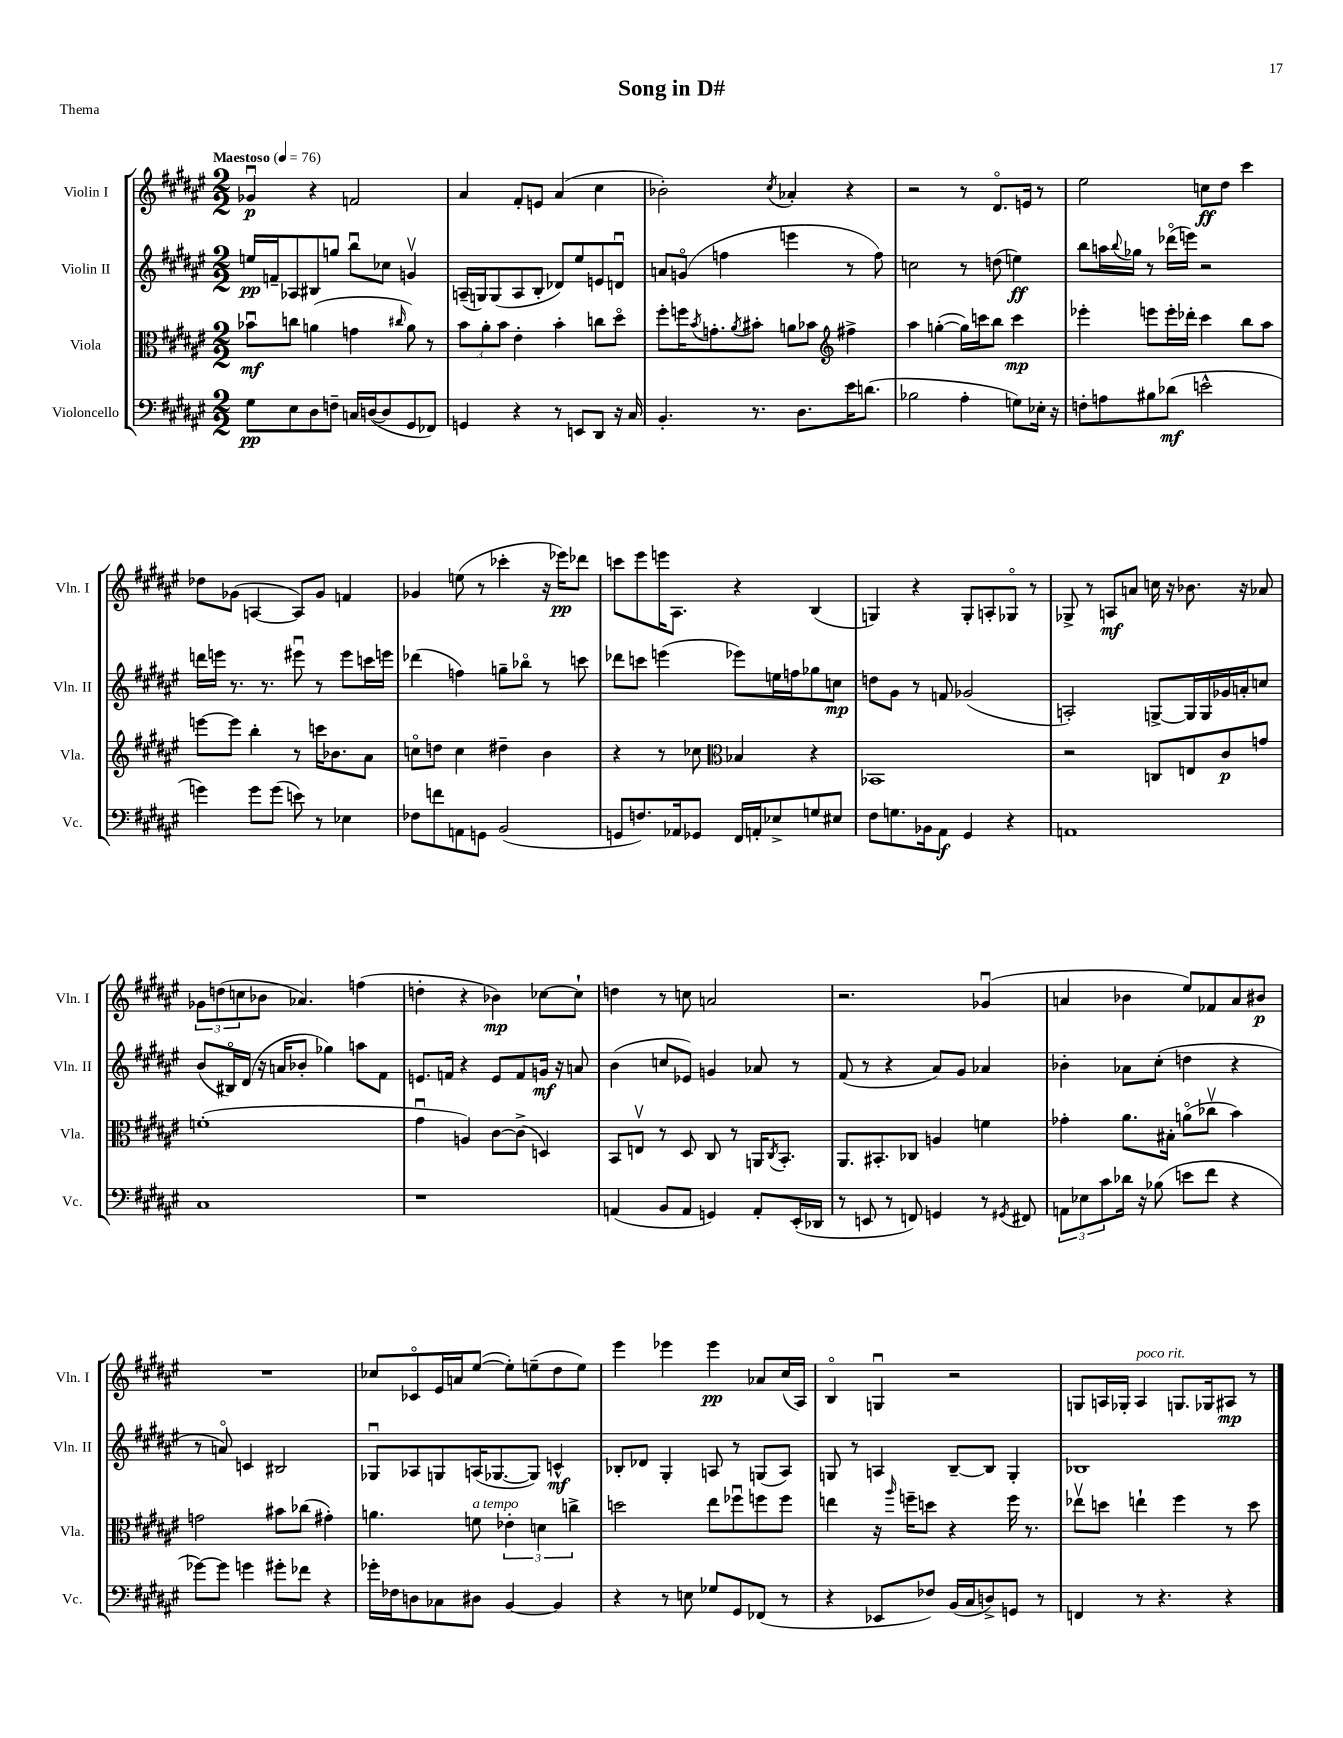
\header { title = "Song in D#" piece = "Thema" }
<<
\new StaffGroup <<
\new Staff = "s0" \with { instrumentName = "Violin I" shortInstrumentName = "Vln. I" } {
    \clef treble \key fis \major \numericTimeSignature \time 2/2 \tempo "Maestoso" 4 = 76
    ges'4\downbow\p r4 f'2 |
    ais'4 fis'8-. e'8 ais'4( cis''4 |
    bes'2-.) \acciaccatura { cis''8 } aes'4-. r4 |
    r2 r8 dis'8.\flageolet e'16 r8 |
    eis''2 c''8\ff dis''8 cis'''4 |
    des''8 ges'8( a4~ a8) ges'8 f'4 |
    ges'4 e''8( r8 ces'''4-. r16 ees'''16\pp) des'''8 |
    c'''8 eis'''8 e'''16 ais8. r4 b4( |
    g4) r4 g8-. a8-. ges8\flageolet r8 |
    ges8-> r8 a8\mf a'8 c''16 r16 bes'8. r16 aes'8 |
    \tuplet 3/2 { ges'8 d''8( c''8 } bes'8 aes'4.) f''4( |
    d''4-. r4 bes'4\mp) ces''8~ ces''8-! |
    d''4 r8 c''8 a'2 |
    r2. ges'4\downbow( |
    a'4 bes'4 eis''8) fes'8 a'8 bis'8\p |
    R1 |
    ces''8 ces'8\flageolet eis'16 a'16 eis''8~( eis''8-.) e''8--( dis''8 e''8) |
    eis'''4 ees'''4 ees'''4\pp aes'8 cis''16( ais16) |
    b4\flageolet g4\downbow r2 |
    g8 a16 ges16-. a4^\markup { \italic "poco rit." } g8. ges16 ais8\mp r8 \bar "|." |
}
\new Staff = "s1" \with { instrumentName = "Violin II" shortInstrumentName = "Vln. II" } {
    \clef treble \key fis \major \numericTimeSignature \time 2/2
    e''16\pp f'16-- aes8 bis8 g''8 b''8\downbow ces''8 g'4\upbow |
    a16--( g16) g8( a8 b8-. des'8) eis''8 e'8 d'8\downbow |
    a'8 g'8\flageolet( f''4 e'''4 r8 f''8) |
    c''2 r8 d''8( e''4\ff) |
    b''8 a''16 \appoggiatura { b''8 } ges''16 r8 des'''16\flageolet( e'''16) r2 |
    d'''16 e'''16 r8. r8. eis'''8\downbow r8 eis'''8 c'''16 e'''16 |
    des'''4( f''4) g''8-- bes''8\flageolet r8 c'''8 |
    des'''8 c'''8 e'''4( ees'''8) e''16 f''16 ges''8 c''8\mp |
    d''8 gis'8 r8 f'8 ges'2( |
    a2-.) g8~-> g16 g16 ges'16 a'16-. c''8 |
    b'8( bis16\flageolet) dis'16( r16 a'16 bes'8-. ges''4) a''8 fis'8 |
    e'8. f'16 r4 e'8 f'8 g'16\mf r16 a'8 |
    b'4( c''8 ees'8) g'4 aes'8 r8 |
    fis'8( r8 r4 ais'8) gis'8 aes'4 |
    bes'4-. aes'8 cis''8-.( d''4 r4 |
    r8 a'8\flageolet) c'4 bis2 |
    ges8\downbow aes8 g8 a16( ges8.~ ges8) c'4-^\mf |
    bes8-. des'8 gis4-. a8 r8 g8( a8) |
    g8 r8 a4 b8~-- b8 g4-. |
    bes1 \bar "|." |
}
\new Staff = "s2" \with { instrumentName = "Viola" shortInstrumentName = "Vla." } {
    \clef alto \key fis \major \numericTimeSignature \time 2/2
    bes'8\downbow\mf c''8 a'4( g'4 \grace { cis''16 } a'8) r8 |
    \tuplet 3/2 { b'8 ais'8-. b'8 } eis'4-. b'4-. c''8 dis''8\flageolet |
    fis''8-. f''16 \acciaccatura { b'8 } g'8.-. \acciaccatura { ais'8 } bis'8-. a'8 bes'8 \clef treble fis''4-> |
    ais''4 g''4~-.( g''16) c'''16 b''8 c'''4\mp |
    ees'''4-. e'''8 e'''16-. des'''16-. cis'''4 b''8 ais''8 |
    e'''8~ e'''8 b''4-. r8 c'''16 bes'8. ais'8 |
    c''8\flageolet d''8 c''4 dis''4-- b'4 |
    r4 r8 ces''8 \clef alto bes4 r4 |
    bes,1 |
    r2 c8 e8 cis'8\p g'8 |
    f'1-.( |
    gis'4\downbow a4) cis'8~ cis'8->( d4) |
    b,8 e8\upbow r8 dis8 cis8 r8 a,16 \acciaccatura { cis8 } b,8.-. |
    ais,8. bis,8.-. ces8 a4 f'4 |
    ges'4-. ais'8. bis16-. a'8\flageolet( ces''8\upbow b'4) |
    g'2 bis'8 ces''8( gis'4-.) |
    a'4. f'8^\markup { \italic "a tempo" } \tuplet 3/2 { ees'4-. d'4 c''4-> } |
    d''2 eis''8 fes''8\downbow f''8 f''8 |
    e''4 r16 \grace { ais''16 } f''16-- d''8 r4 f''16 r8. |
    ees''8\upbow d''8 e''4-! fis''4 r8 d''8 \bar "|." |
}
\new Staff = "s3" \with { instrumentName = "Violoncello" shortInstrumentName = "Vc." } {
    \clef bass \key fis \major \numericTimeSignature \time 2/2
    gis8\pp eis8 dis8 f8-- c16 d16~( d8 gis,8 fes,8) |
    g,4 r4 r8 e,8 dis,8 r16 cis16 |
    b,4.-. r8. dis8. eis'16 d'8.( |
    bes2 ais4-. g8) ees16-. r16 |
    f8-. a8 bis8 des'8\mf( e'2-^ |
    g'4) g'8 g'8( e'8) r8 ees4 |
    fes8 f'8 a,8 g,8 b,2( |
    g,8 f8.) aes,16 ges,8 fis,16 a,16-. ees8-> g8 eis8 |
    fis8 g8. bes,16 ais,8\f gis,4 r4 |
    a,1 |
    cis1 |
    r1 |
    a,4( b,8 a,8 g,4) a,8-. eis,16-.( des,16 |
    r8 e,8 r8 f,8) g,4 r8 \acciaccatura { gis,8 } fis,8 |
    \tuplet 3/2 { a,8 ees8 cis'8 } des'16 r16 bes8( e'8 fis'8 r4 |
    ges'8~) ges'8 g'4 gis'8-. fes'8 r4 |
    ges'16-. fes16 d8 ces8 dis8 b,4~ b,4 |
    r4 r8 e8 ges8 gis,8 fes,8( r8 |
    r4 ees,8 fes8) b,16( cis16 d8->) g,8 r8 |
    f,4 r8 r4. r4 \bar "|." |
}
>>
>>
\layout { \context { \Score \remove "Bar_number_engraver" } }
